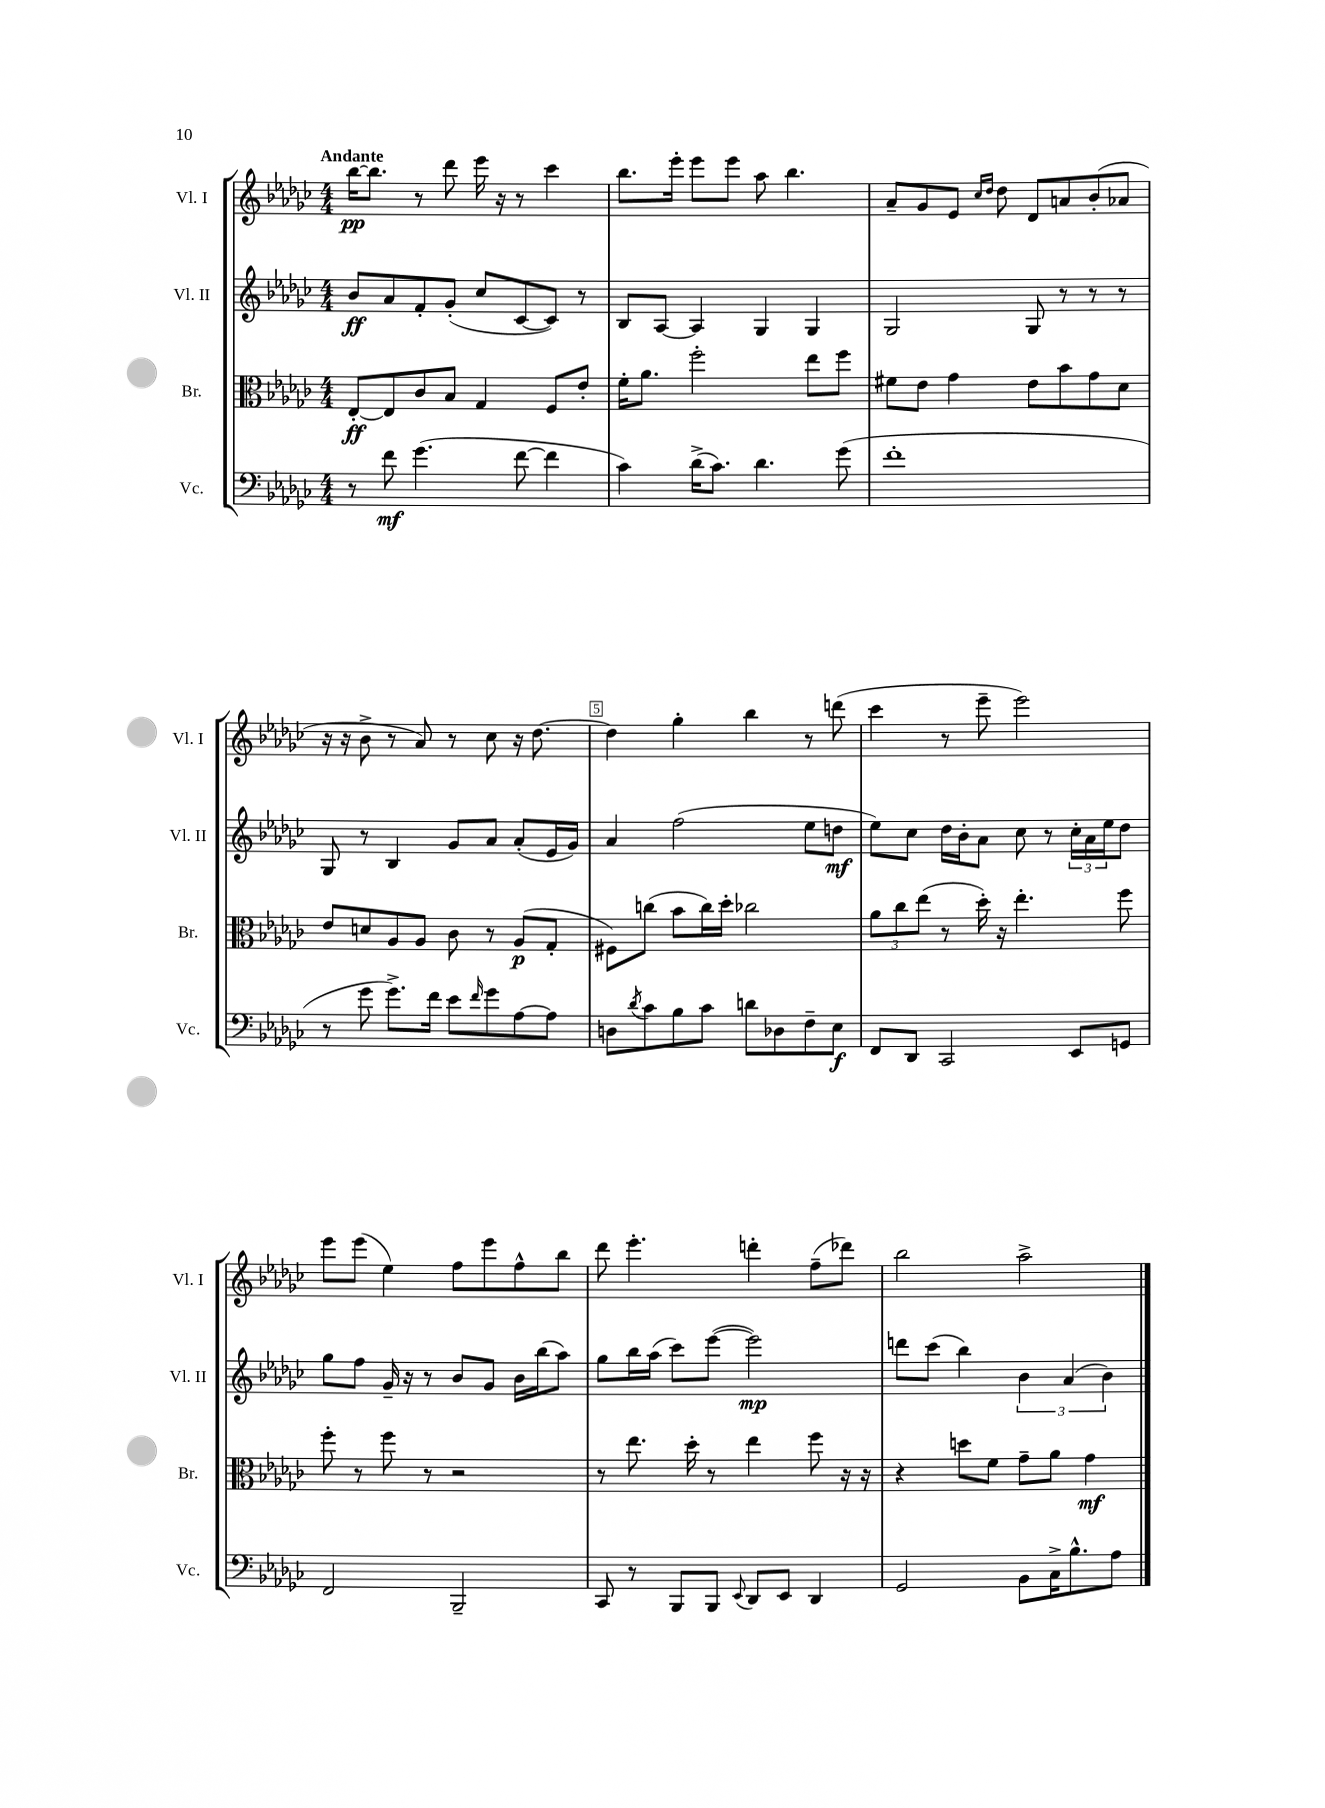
<<
\new StaffGroup <<
\new Staff = "s0" \with { instrumentName = "Vl. I" shortInstrumentName = "Vl. I" } {
    \clef treble \key ges \major \numericTimeSignature \time 4/4 \tempo "Andante"
    bes''16~\pp bes''8. r8 des'''8 ees'''16 r16 r8 ces'''4 |
    bes''8. ees'''16-. ees'''8 ees'''8 aes''8 bes''4. |
    aes'8-- ges'8 ees'8 \grace { ces''16 des''16 } des''8 des'8 a'8 bes'8-.( aes'8 |
    r16 r16 bes'8-> r8 aes'8) r8 ces''8 r16 des''8.~ |
    des''4 ges''4-. bes''4 r8 d'''8( |
    ces'''4 r8 ees'''8-- ees'''2) |
    ees'''8 ees'''8( ees''4) f''8 ees'''8 f''8-^ bes''8 |
    des'''8 ees'''4.-. d'''4-. f''8--( des'''8) |
    bes''2 aes''2-> \bar "|." |
}
\new Staff = "s1" \with { instrumentName = "Vl. II" shortInstrumentName = "Vl. II" } {
    \clef treble \key ges \major \numericTimeSignature \time 4/4
    bes'8\ff aes'8 f'8-. ges'8-.( ces''8 ces'8~ ces'8) r8 |
    bes8 aes8~ aes4 ges4 ges4 |
    ges2 ges8 r8 r8 r8 |
    ges8 r8 bes4 ges'8 aes'8 aes'8-.( ees'16 ges'16) |
    aes'4 f''2( ees''8 d''8\mf |
    ees''8) ces''8 des''16 bes'16-. aes'8 ces''8 r8 \tuplet 3/2 { ces''16-. aes'16 ees''16 } des''8 |
    ges''8 f''8 ges'16-- r16 r8 bes'8 ges'8 bes'16 bes''16( aes''8) |
    ges''8 bes''16 aes''16( ces'''8) ees'''8~( ees'''2\mp) |
    d'''8 ces'''8( bes''4) \tuplet 3/2 { bes'4 aes'4( bes'4) } \bar "|." |
}
\new Staff = "s2" \with { instrumentName = "Br." shortInstrumentName = "Br." } {
    \clef alto \key ges \major \numericTimeSignature \time 4/4
    ees8~-.\ff ees8 ces'8 bes8 ges4 f8 ees'8-. |
    f'16-. aes'8. f''2-. ees''8 f''8 |
    fis'8 ees'8 ges'4 ees'8 bes'8 ges'8 des'8 |
    ees'8 d'8 aes8 aes8 ces'8 r8 aes8\p( ges8-. |
    fis8) c''8( bes'8 c''16) des''16-. ces''2 |
    \tuplet 3/2 { aes'8 ces''8 ees''8( } r8 des''16-.) r16 ees''4.-. f''8 |
    f''8-. r8 f''8 r8 r2 |
    r8 ees''8. des''16-. r8 ees''4 f''8 r16 r16 |
    r4 d''8 f'8 ges'8-- aes'8 ges'4\mf \bar "|." |
}
\new Staff = "s3" \with { instrumentName = "Vc." shortInstrumentName = "Vc." } {
    \clef bass \key ges \major \numericTimeSignature \time 4/4
    r8 f'8\mf ges'4.( f'8~ f'4 |
    ces'4) des'16->( ces'8.) des'4. ges'8( |
    f'1-. |
    r8 ges'8 ges'8.->) f'16 ees'8 \grace { f'16 } ges'8 aes8~ aes8 |
    d8 \acciaccatura { des'8 } ces'8 bes8 ces'8 d'8 des8 f8-- ees8\f |
    f,8 des,8 ces,2 ees,8 g,8 |
    f,2 bes,,2-- |
    ces,8 r8 bes,,8 bes,,8 \appoggiatura { ees,8 } des,8 ees,8 des,4 |
    ges,2 bes,8 ces16-> bes8.-^ aes8 \bar "|." |
}
>>
>>
\layout { \context { \Score \override BarNumber.break-visibility = ##(#f #t #t) barNumberVisibility = #(every-nth-bar-number-visible 5) \override BarNumber.stencil = #(make-stencil-boxer 0.1 0.3 ly:text-interface::print) } }
